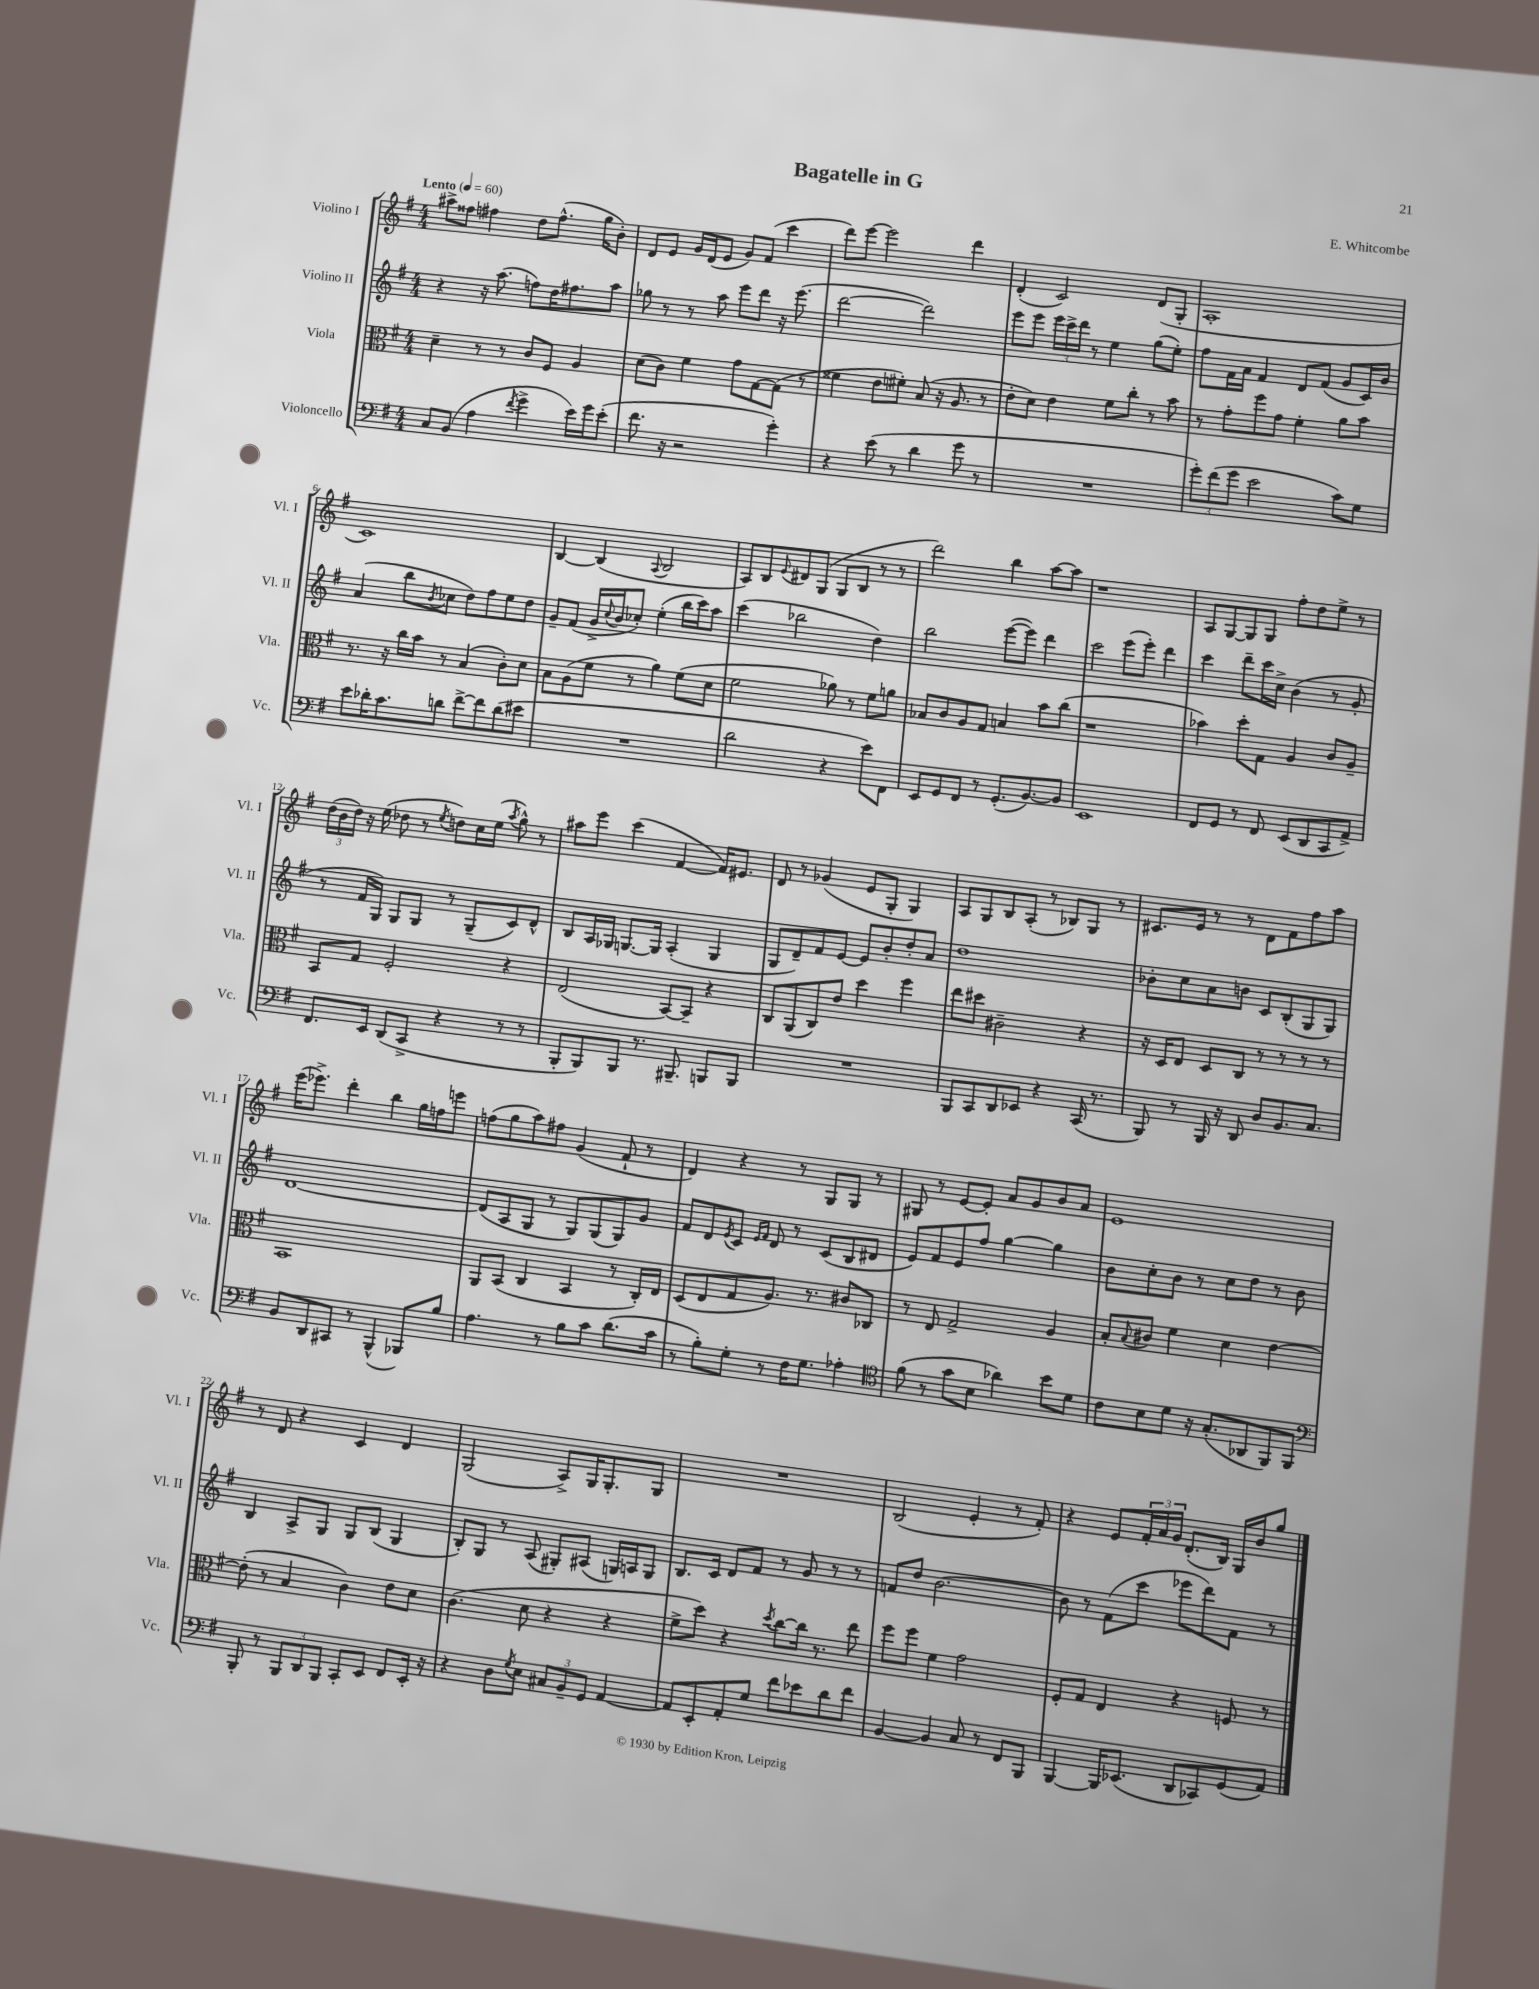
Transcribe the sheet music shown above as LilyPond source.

\header { title = "Bagatelle in G" composer = "E. Whitcombe" }
<<
\new StaffGroup <<
\new Staff = "s0" \with { instrumentName = "Violino I" shortInstrumentName = "Vl. I" } {
    \clef treble \key g \major \numericTimeSignature \time 4/4 \tempo "Lento" 4 = 60
    ais''8-> fisis''8 fis''4 d''8 fis''8.-^( g''16 b'8-.) |
    d'8 e'8 g'16 d'16( e'8 g'8) fis'8( c'''4 |
    d'''8) e'''8~ e'''2 d'''4 |
    d'4-.( c'2) d'8( g8-. |
    a1-. |
    c'1) |
    b4~ b4( \appoggiatura { a8 } b2 |
    a8) b8 \appoggiatura { e'8 } dis'8 g8( g8 b8 r8 r8 |
    d'''2) b''4 a''8~ a''8 |
    r1 |
    a8 g8~ g8 g8 fis''8-. d''8 e''8-> r8 |
    \tuplet 3/2 { d''16( b'16 d''16) } r16 e''16( des''8 r8 \acciaccatura { e''8 } d''8) c''16 e''16( \acciaccatura { a''8 } g''8-^) r8 |
    ais''8 e'''8 c'''4( fis'4~ fis'16) eis'8. |
    d'8 r8 ges'4( e'8 g8-. g4) |
    a8 g8 b8 a8-.( r8 bes8) g8 r8 |
    cis'8. e'16 r8 r8 d'8 fis'8 fis''8 a''8 |
    e'''16( ees'''8.->) d'''4-. b''4 g''16 f''16 e'''8 |
    f''8( g''8 a''8) fis''8 g'4( fis'8-! r8 |
    d'4) r4 r8 g8 g8 r8 |
    gis8 r8 e'8~ e'8-. a'8 g'8 b'8 a'8 |
    e'1 |
    r8 d'8 r4 c'4 d'4 |
    g2( a8->) g16 g8.-. g8 |
    R1 |
    b2( e'4-. r8 fis'8-.) |
    r4 e'8 \tuplet 3/2 { fis'16-. a'16 g'16 } d'8.-.( b16) g16 b'16 g''8 \bar "|." |
}
\new Staff = "s1" \with { instrumentName = "Violino II" shortInstrumentName = "Vl. II" } {
    \clef treble \key g \major \numericTimeSignature \time 4/4
    r4 r16 a''8.( f''8) d''16 fis''8. a''8 |
    ges''8 r8 r8 a''8 e'''8 d'''8 r16 e'''8.( |
    d'''2~ d'''2) |
    e'''8 e'''8 \tuplet 3/2 { e'''16 c'''16-> d'''16 } r8 e''4 g''8( e''8-.) |
    fis''8 fis'16 a'16 fis'4 d'8 fis'8( g'8 c'16) b'16 |
    a'4( b''8 \acciaccatura { b'8 } ces''8 d''8) fis''8 e''8 d''8 |
    g'8-- fis'8( g'16-> \appoggiatura { c''8 } b'16 ces''8-.) e''4-.( b''16 c'''16) a''8 |
    c'''4( bes''2 d''4) |
    b''2 e'''8~( e'''8) d'''4 |
    c'''2 e'''8( e'''8-.) d'''4 |
    c'''4 d'''8-- c'''16 c''16-> b'4( r8 g'8-. |
    r8 fis'16 g16) g8 g8 r8 g8--( c'8) d'8-^ |
    b8 a16 ges16 g8.~ g16 a4-.( g4 |
    g8 d'8--) fis'8 e'8~ e'8 b'8-. d''8-. a'8 |
    d''1 |
    bes'8-. c''8 a'8 b'8 c'8 b8-.( g8 g8) |
    d'1~ |
    d'8( a8 g8 r8 g8) g8( g8) g'8 |
    fis'8 d'8 \acciaccatura { e'8 } c'8 \grace { e'16 fis'16 } d'8 r8 c'8( b8 dis'8 |
    e'8) fis'8 e'8 fis''8 g''4~ g''4 |
    b'8 c''8-. b'8 r8 c''8 d''8 r8 b'8 |
    b4 a8-> g8 g8 b8( g4 |
    b8-.) g8 r8 a8( gis8-.) ais8( g16) a16 g8 |
    b8. c'16 d'8 fis'8 r8 g'8 r8 r8 |
    f'8 d''8 b'2.~ |
    b'8 r8 fis'8( c'''8 ees'''8 d'''8) fis'8 r8 \bar "|." |
}
\new Staff = "s2" \with { instrumentName = "Viola" shortInstrumentName = "Vla." } {
    \clef alto \key g \major \numericTimeSignature \time 4/4
    d'4-- r8 r8 c'8 fis8 a4 |
    d'8( c'8) fis'4 g'8 g8~ g8( r8 |
    fisis'4 e'8 fis'8-.) b8( r16 a8. r8 |
    e'8-. d'8) e'4 fis'8 c''8-. r8 b'8 |
    r8 g'8-. fis''8 g'8 fis'4-. a'8 b'8 |
    r8. r16 c''16 b'16 r8 b4( c'8-.) d'8 |
    b8 a8( fis'8 r8 a'4) fis'8( d'8 |
    fis'2 aes'8) r8 fis'8 a'8 |
    bes8 c'8 a8 g8 b4 b'8 c''8( |
    r1 |
    bes'4) d''8-. g8 a4 c'8 a8-- |
    b,8 g8 fis2-. r4 |
    e2( b,8~) b,8-- r4 |
    c8 a,8( c8) e'8 d''4 fis''4 |
    e''8 dis''8 cis'2-- r4 |
    r16 d16 e8 d8 c8 r8 r8 r8 r8 |
    b,1 |
    a,8 b,8( c4 b,4 r8 c16-.) e16 |
    d8( e8 g8 a8.) r8. cis'8 ces8 |
    r8 e8 g2-> a4 |
    b8-. \appoggiatura { b8 } cis'8 fis'4 d'4 e'4~ |
    e'8-.( r8 b4 c'4) e'8 d'8 |
    c'4.( d'8 r4 r4 |
    fis'8-> d''8) r4 \acciaccatura { d''8 } c''8~ c''16 r8. e''8 |
    fis''8 fis''8 fis'4 g'2 |
    fis8-. g8 e4 r4 f8 r8 \bar "|." |
}
\new Staff = "s3" \with { instrumentName = "Violoncello" shortInstrumentName = "Vc." } {
    \clef bass \key g \major \numericTimeSignature \time 4/4
    c8 b,8( a4 \acciaccatura { fis'8 } g'4-> e'16) g'16 e'8-.( |
    fis'8. r16 r2 g'4-.) |
    r4 e'8( r8 d'4 g'8 r8 |
    R1 |
    \tuplet 3/2 { g'8-.) fis'8( g'8 } e'2 c'8) g8 |
    e'8 des'16-. c'8. d'8 fis'8~-> fis'8 d'8( eis'8 |
    R1 |
    d'2 r4 e'8) fis,8 |
    e,8 g,8 fis,8 r8 g,8.-.( b,8.~) b,8 |
    e,1 |
    fis,8 g,8 r8 fis,8 e,8( d,8 c,8 a,8->) |
    fis,8. e,16 d,8( c,8-> r4 r8 r8 |
    b,,8-. b,,8) b,,8 r8. bis,,8.-- b,,8 b,,8 |
    R1 |
    b,,8 c,8 d,8 ees,8 r4 c,16( r8. |
    b,,8) r8 b,,16 r16 d,8 d8 b,8. c8. |
    b,8 d,8 cis,8 r8 b,,4-^( bes,,8) b8 |
    a4. r8 b8 c'8 d'8.( c'16 |
    r8 b8-.) g8-. r8 fis16 g8. aes4-. |
    \clef tenor fis'8( r8 g'8 b8 aes'4) b'8 d'8 |
    c'8 b8 d'8 r16 g8.-.( aes,8 fis,8) fis,8 |
    \clef bass b,,8-. r8 \tuplet 3/2 { b,,8 d,8 b,,8 } c,8-. e,8 fis,8 e,16-. r16 |
    r4 d8 \acciaccatura { g8 } e8 \tuplet 3/2 { cis8 b,8-- g,8 } a,4~ |
    a,8 e,8-. a,8-. g8 fis'8 ees'8 d'8 fis'8 |
    b,4~ b,4 c8 r8 fis,8 b,,8 |
    b,,4~ b,,16 ees,8.( d,8 ces,8) g,8( a,8) \bar "|." |
}
>>
>>
